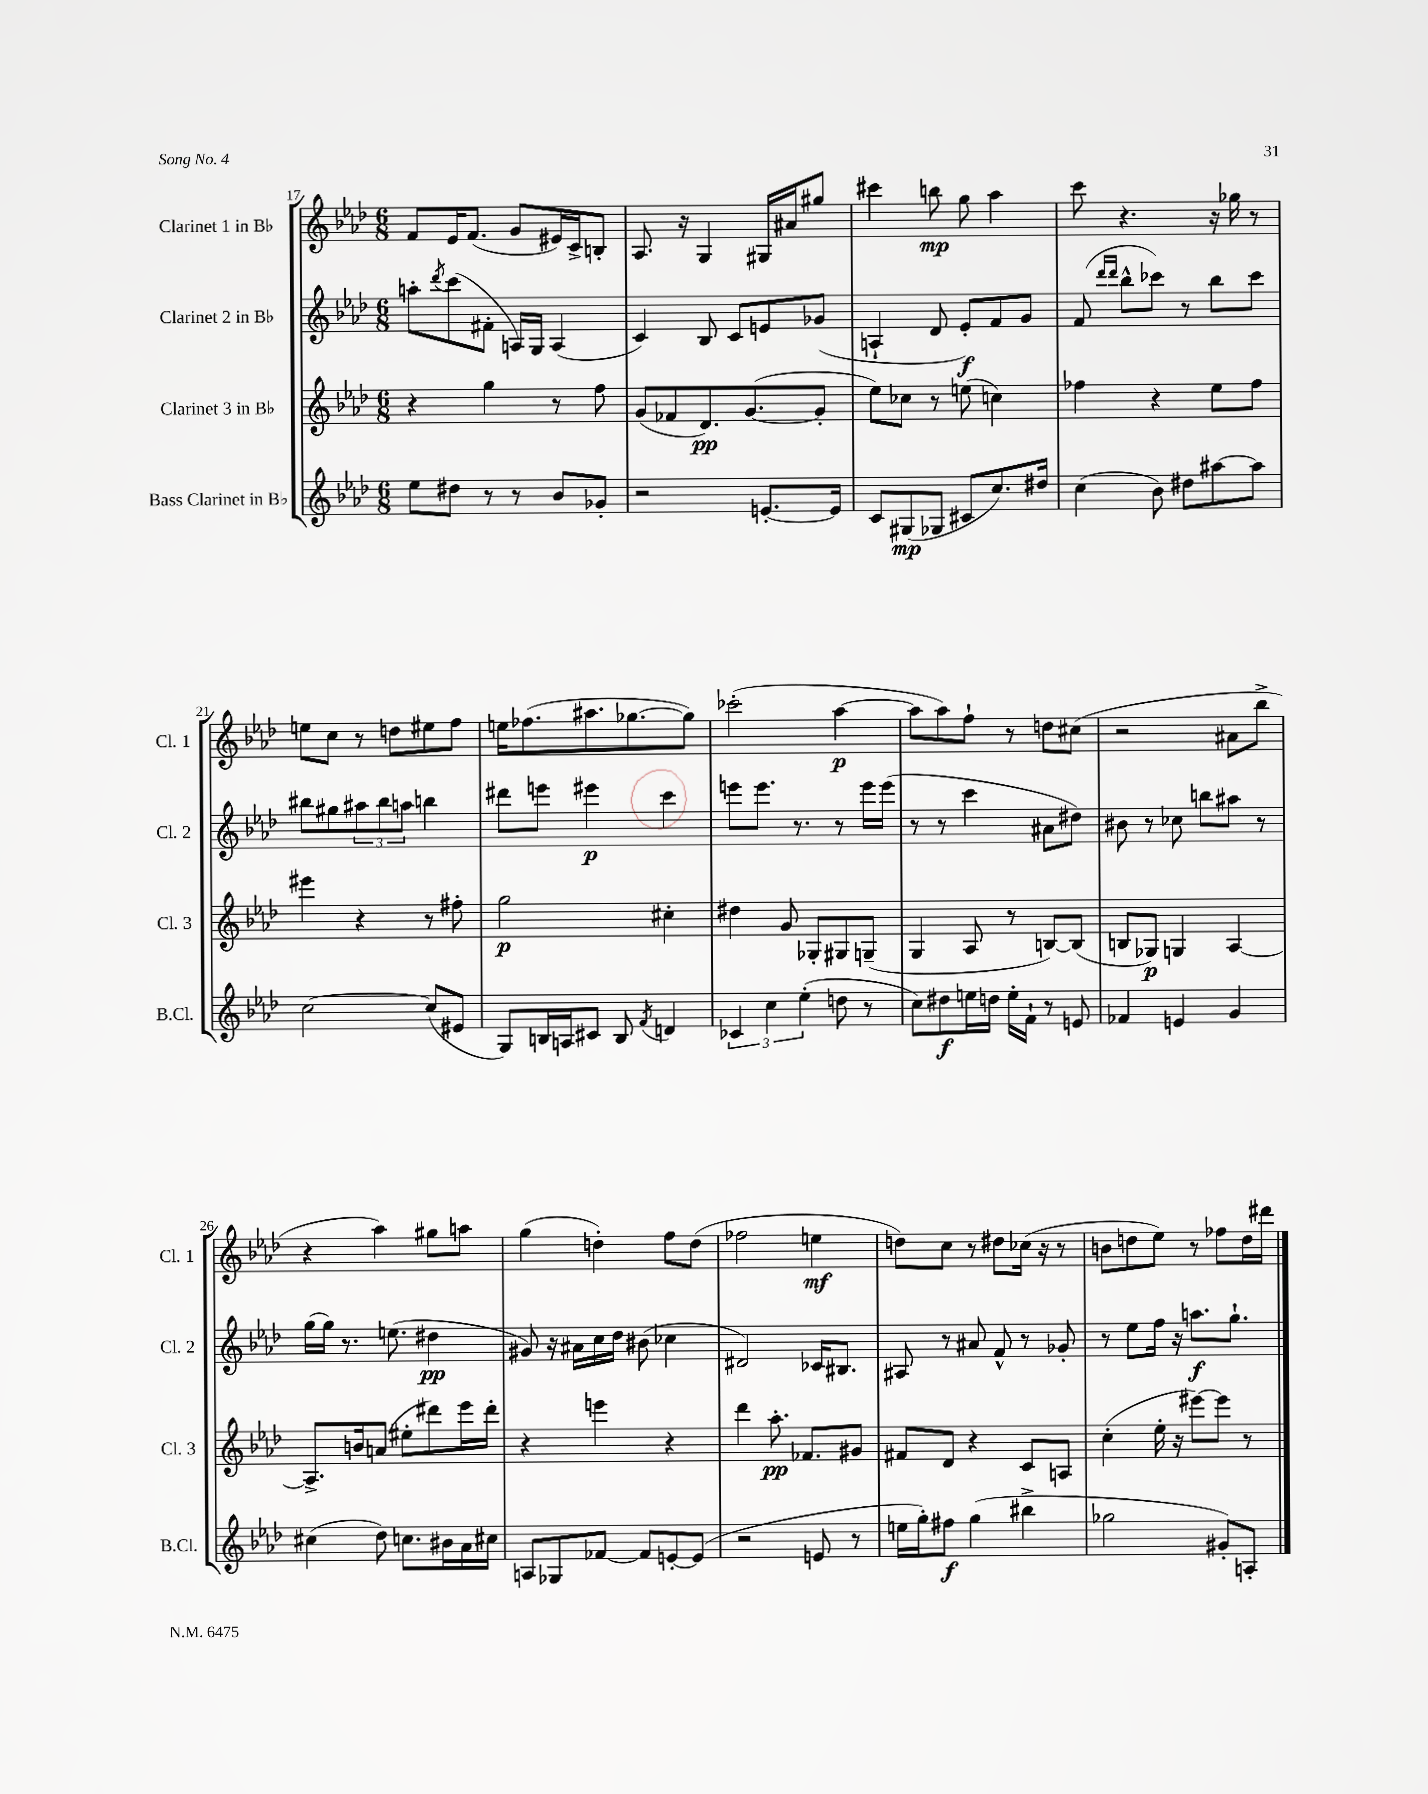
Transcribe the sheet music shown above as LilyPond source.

<<
\new StaffGroup <<
\new Staff = "s0" \with { instrumentName = "Clarinet 1 in Bb" shortInstrumentName = "Cl. 1" } {
    \clef treble \key aes \major \numericTimeSignature \time 6/8
    f'8 ees'16 f'8.( g'8 eis'16) c'16-> b8-. |
    aes8. r16 g4 gis16 ais'16 gis''8 |
    cis'''4 b''8\mp g''8 aes''4 |
    c'''8 r4. r16 ges''16 r8 |
    e''8 c''8 r8 d''8 eis''8 f''8 |
    e''16 fes''8.( ais''8. ges''8.~ ges''8) |
    ces'''2-.( aes''4~\p |
    aes''8 aes''8) f''8-! r8 d''8 cis''8( |
    r2 ais'8 bes''8-> |
    r4 aes''4) gis''8 a''8 |
    g''4( d''4-.) f''8 d''8( |
    fes''2 e''4\mf |
    d''8) c''8 r8 dis''8 ces''16( r16 r8 |
    b'8 d''8 ees''8) r8 fes''8 d''16 dis'''16 \bar "|." |
}
\new Staff = "s1" \with { instrumentName = "Clarinet 2 in Bb" shortInstrumentName = "Cl. 2" } {
    \clef treble \key aes \major \numericTimeSignature \time 6/8
    a''8-. \acciaccatura { des'''8 } c'''8( fis'8-. a16) g16 a4( |
    c'4) bes8 c'8 e'8 ges'8( |
    a4-! des'8 ees'8-.\f) f'8 g'8 |
    f'8( \grace { des'''16 des'''16 } bes''8-^ ces'''8) r8 bes''8 ces'''8 |
    bis''8 gis''8 \tuplet 3/2 { ais''8 bis''8 a''8 } b''4 |
    dis'''8 e'''8 eis'''4\p c'''4 |
    e'''8 e'''8. r8. r8 e'''16 e'''16( |
    r8 r8 c'''4 ais'8 dis''8) |
    bis'8 r8 ces''8 b''8 ais''8 r8 |
    g''16( g''16) r8. e''8.( dis''4\pp |
    gis'8) r16 ais'16 c''16 des''16 bis'8( ces''4 |
    dis'2) ces'16 bis8. |
    ais8 r8 ais'8 f'8-^ r8 ges'8-. |
    r8 ees''8 f''16 r16 a''8.\f g''8.-! \bar "|." |
}
\new Staff = "s2" \with { instrumentName = "Clarinet 3 in Bb" shortInstrumentName = "Cl. 3" } {
    \clef treble \key aes \major \numericTimeSignature \time 6/8
    r4 g''4 r8 f''8 |
    g'8( fes'8 des'8.\pp) g'8.~( g'8-. |
    ees''8) ces''8 r8 e''8( c''4) |
    fes''4 r4 ees''8 fes''8 |
    eis'''4 r4 r8 fis''8-. |
    g''2\p cis''4-. |
    dis''4 g'8 ges8-. gis8 g8--( |
    g4 aes8 r8 b8~) b8( |
    b8 ges8\p) g4 aes4~ |
    aes8.-> b'16 a'8( eis''8-. dis'''8) ees'''16 dis'''16-. |
    r4 e'''4 r4 |
    des'''4 aes''8.-.\pp fes'8. gis'8 |
    fis'8 des'8 r4 c'8 a8 |
    c''4-.( ees''16-. r16 eis'''8~) eis'''8 r8 \bar "|." |
}
\new Staff = "s3" \with { instrumentName = "Bass Clarinet in Bb" shortInstrumentName = "B.Cl." } {
    \clef treble \key aes \major \numericTimeSignature \time 6/8
    ees''8 dis''8 r8 r8 bes'8 ges'8-. |
    r2 e'8.~-. e'16 |
    c'8 gis8\mp( ges8 cis'8 c''8.) dis''16 |
    c''4( bes'8) dis''8 ais''8~ ais''8 |
    c''2~ c''8( eis'8 |
    g8) b16 a16 cis'8 b8 \acciaccatura { f'8 } d'4 |
    \tuplet 3/2 { ces'4 c''4 ees''4-.( } d''8 r8 |
    c''8) dis''8\f e''16 d''16 e''16-. f'16-! r8 e'8 |
    fes'4 e'4 g'4 |
    cis''4( des''8) c''8. bis'16 aes'16 cis''16 |
    a8 ges8 fes'8~ fes'8 e'8~-. e'8( |
    r2 e'8 r8 |
    e''16 g''16-.) fis''8\f g''4( bis''4-> |
    ges''2 gis'8-.) a8-. \bar "|." |
}
>>
>>
\layout { \context { \Score currentBarNumber = #17 } }
